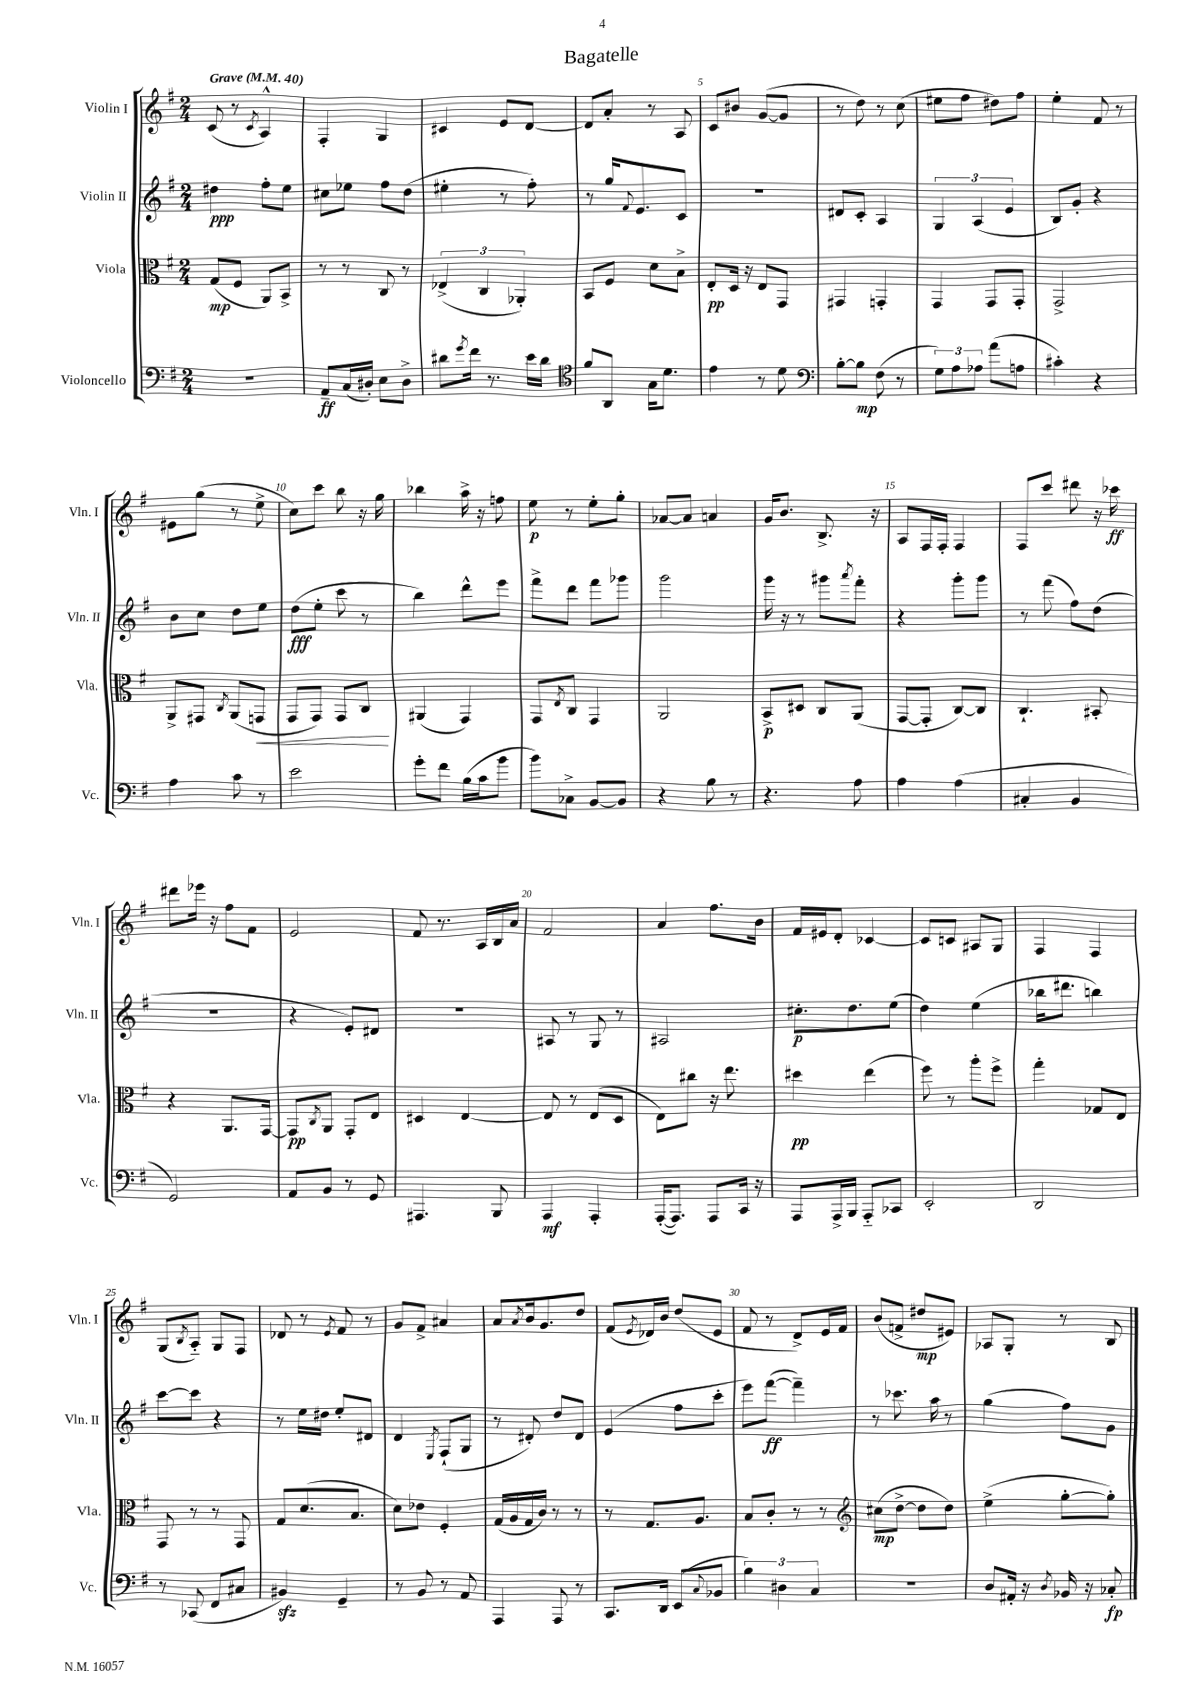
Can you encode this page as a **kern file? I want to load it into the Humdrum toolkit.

**kern	**kern	**kern	**kern
*staff4	*staff3	*staff2	*staff1
*clefF4	*clefC3	*clefG2	*clefG2
*k[f#]	*k[f#]	*k[f#]	*k[f#]
*M2/4	*M2/4	*M2/4	*M2/4
*MM40	*MM40	*MM40	*MM40
2r	(8G	4dd#	(8c
.	8F#	.	8r
.	.	.	8qc
.	8AA)	8ff#'	4A^^)
.	8BB^	8ee	.
=	=	=	=
8AA~	8r	8cc#	4F#'
(16C	8r	8ee-	.
16D#')	.	.	.
8E	8C	8ff#	4G
8D#^	8r	(8dd	.
=	=	=	=
8d#	(6E-^	4ee#'	4c#
8qg	.	.	.
16f#	.	.	.
.	6C	.	.
8.r	.	.	.
.	.	8r	8e
.	6AA-')	.	.
16e	.	8ff#')	[8d
16d#	.	.	.
=	=	=	=
*clefC4	*	*	*
8f#	8BB	8r	8d]
8AA	8F#	16gg	8a'
.	.	8qqf#	.
.	.	8.e	.
16G	8d	.	8r
8.d	.	.	.
.	8B^	8c	8A
=	=	=	=
4e	8E'	2r	8c
.	16D	.	8b#
.	16r	.	.
8r	8E	.	([8g
8d	8GG	.	8g]
=	=	=	=
*clefF4	*	*	*
[8B'	4GG#	8d#	8r
8B]	.	8c'	8dd)
(8F#	4GG'	4A	8r
8r	.	.	(8cc
=	=	=	=
12G)	4GG	6G	8ee#
12A	.	.	.
.	.	.	8ff#
12A-	.	(6A	.
(8a	8GG	.	8dd#)
.	.	6e	.
8A	8GG'	.	8ff#
=	=	=	=
4c#')	2GG^	8B)	4ee'
.	.	8g'	.
4r	.	4r	8f#
.	.	.	8r
=	=	=	=
4A	8AA^	8b	8e#
.	8GG#	8cc	(8gg
.	8qC	.	.
8c	(8AA	8dd	8r
8r	8GG	8ee	8ee^
=	=	=	=
2e	8GG	(8dd	8cc)
.	8GG)	8ee'	8ccc
.	8GG	8ccc	8bb
.	8C	8r	16r
.	.	.	16gg
=	=	=	=
8g'	(4AA#	4bb)	4bb-
8f#	.	.	.
(16B	4GG)	8ddd^^	16aa^
16c	.	.	16r
8b	.	8eee	8ff
=	=	=	=
8b)	8GG	8fff#^	8ee
.	8qE	.	.
8C-^	8C	8ddd	8r
[8BB	4GG	8fff#	8ee'
8BB]	.	8ggg-	8gg'
=	=	=	=
4r	2AA	2ggg	[8a-
.	.	.	8a-]
8B	.	.	4a
8r	.	.	.
=	=	=	=
4.r	8BB^	16ggg	16g
.	.	16r	8.b
.	8D#	8r	.
.	8C	8ggg#	8.B^
.	.	8qaaa	.
8A	(8AA	8fff#'	.
.	.	.	16r
=	=	=	=
4A	[8GG	4r	8A
.	8GG']	.	16F#
.	.	.	16F#'
(4A	[8C)	8ggg'	4F#
.	8C]	8ggg	.
=	=	=	=
4C#'	4.C`	8r	8F#
.	.	(8fff#	8ccc
4BB	.	8ff#)	8ddd#
.	8BB#'	(8dd	16r
.	.	.	16ccc-
=	=	=	=
2GG)	4r	2r	8ddd#
.	.	.	16eee-
.	.	.	16r
.	8.AA	.	8ff#
.	.	.	8f#
.	[16GG	.	.
=	=	=	=
8AA	8GG]	4r	2e
.	8qC	.	.
8BB	8AA	.	.
8r	8GG'	8e')	.
8GG	8E	8d#	.
=	=	=	=
4.AAA#	4D#	2r	8f#
.	.	.	8.r
.	[4E	.	.
.	.	.	16A
8BBB	.	.	16B
.	.	.	16a
=	=	=	=
4AAA	8E]	8A#	2f#
.	8r	8r	.
4AAA'	(8E	8G	.
.	8D	8r	.
=	=	=	=
([16AAA'	8E)	2A#	4a
8.AAA])	.	.	.
.	8cc#	.	.
8AAA	16r	.	8.ff#
.	8.ee	.	.
16CC	.	.	.
16r	.	.	16b
=	=	=	=
8AAA	4dd#	8.cc#'	16f#
.	.	.	16e#
16AAA^	.	.	8d'
16BBB	.	8.dd	.
8AAA'~	(4ee	.	[4c-
8CC-	.	(8ee	.
=	=	=	=
2EE'	8ff#)	4dd)	8c-]
.	8r	.	8c
.	8aa'	(4ee	8A#
.	8ff#^	.	8G
=	=	=	=
2DD	4gg'	16bb-	4F#
.	.	8.ddd#	.
.	8G-	4bb)	4F#
.	8E	.	.
=	=	=	=
8r	8GG	[8ccc	(8G
.	.	.	8qB
(8CC-	8r	8ccc]	8A'~)
8FF#	8r	4r	8G
8C#	8GG	.	8F#
=	=	=	=
4BB#)	8G	8r	8d-
.	(8.d	16ee	8r
.	.	16dd#	.
.	.	.	8qe
4GG~	.	8ee'	8f#
.	8.B	.	.
.	.	8d#	8r
=	=	=	=
8r	8d)	4d	8g
8BB	8e-	.	8f#^
.	.	8qE	.
8r	4F#'	(8F#`	4a#
8AA	.	8G	.
=	=	=	=
4AAA	(16G	8r	8a
.	16A	.	.
.	.	.	8qa
.	16G	8d#')	16b
.	16c)	.	8.g
8AAA	8r	8dd	.
8r	8r	8d#	8dd
=	=	=	=
8.CC	8r	(4e	(8f#
.	.	.	8qe
.	8.G	.	16d-)
16DD	.	.	16b
(8EE	.	8ff#	(8dd
.	8.A	.	.
8qqC	.	.	.
8BB-	.	8ccc'	8e
=	=	=	=
6B)	8B	8eee)	8f#
.	8c'	([8fff#	8r
6D#	.	.	.
.	8r	4fff#~])	8d^)
6C	.	.	.
.	8r	.	16e
.	.	.	16f#
=	=	=	=
*	*clefG2	*	*
2r	(8cc#	8r	(8b
.	[8dd^	8.ccc-	8f^
.	8dd]	.	8dd#
.	.	16aa	.
.	8dd)	8r	8e#)
=	=	=	=
8D	(4ee^	(4gg	8A-
16AA#'	.	.	8G'
16r	.	.	.
8qD	.	.	.
16BB-	[8gg'	8ff#)	8r
16r	.	.	.
8C-'	8gg'])	8g	8B
==	==	==	==
*-	*-	*-	*-
